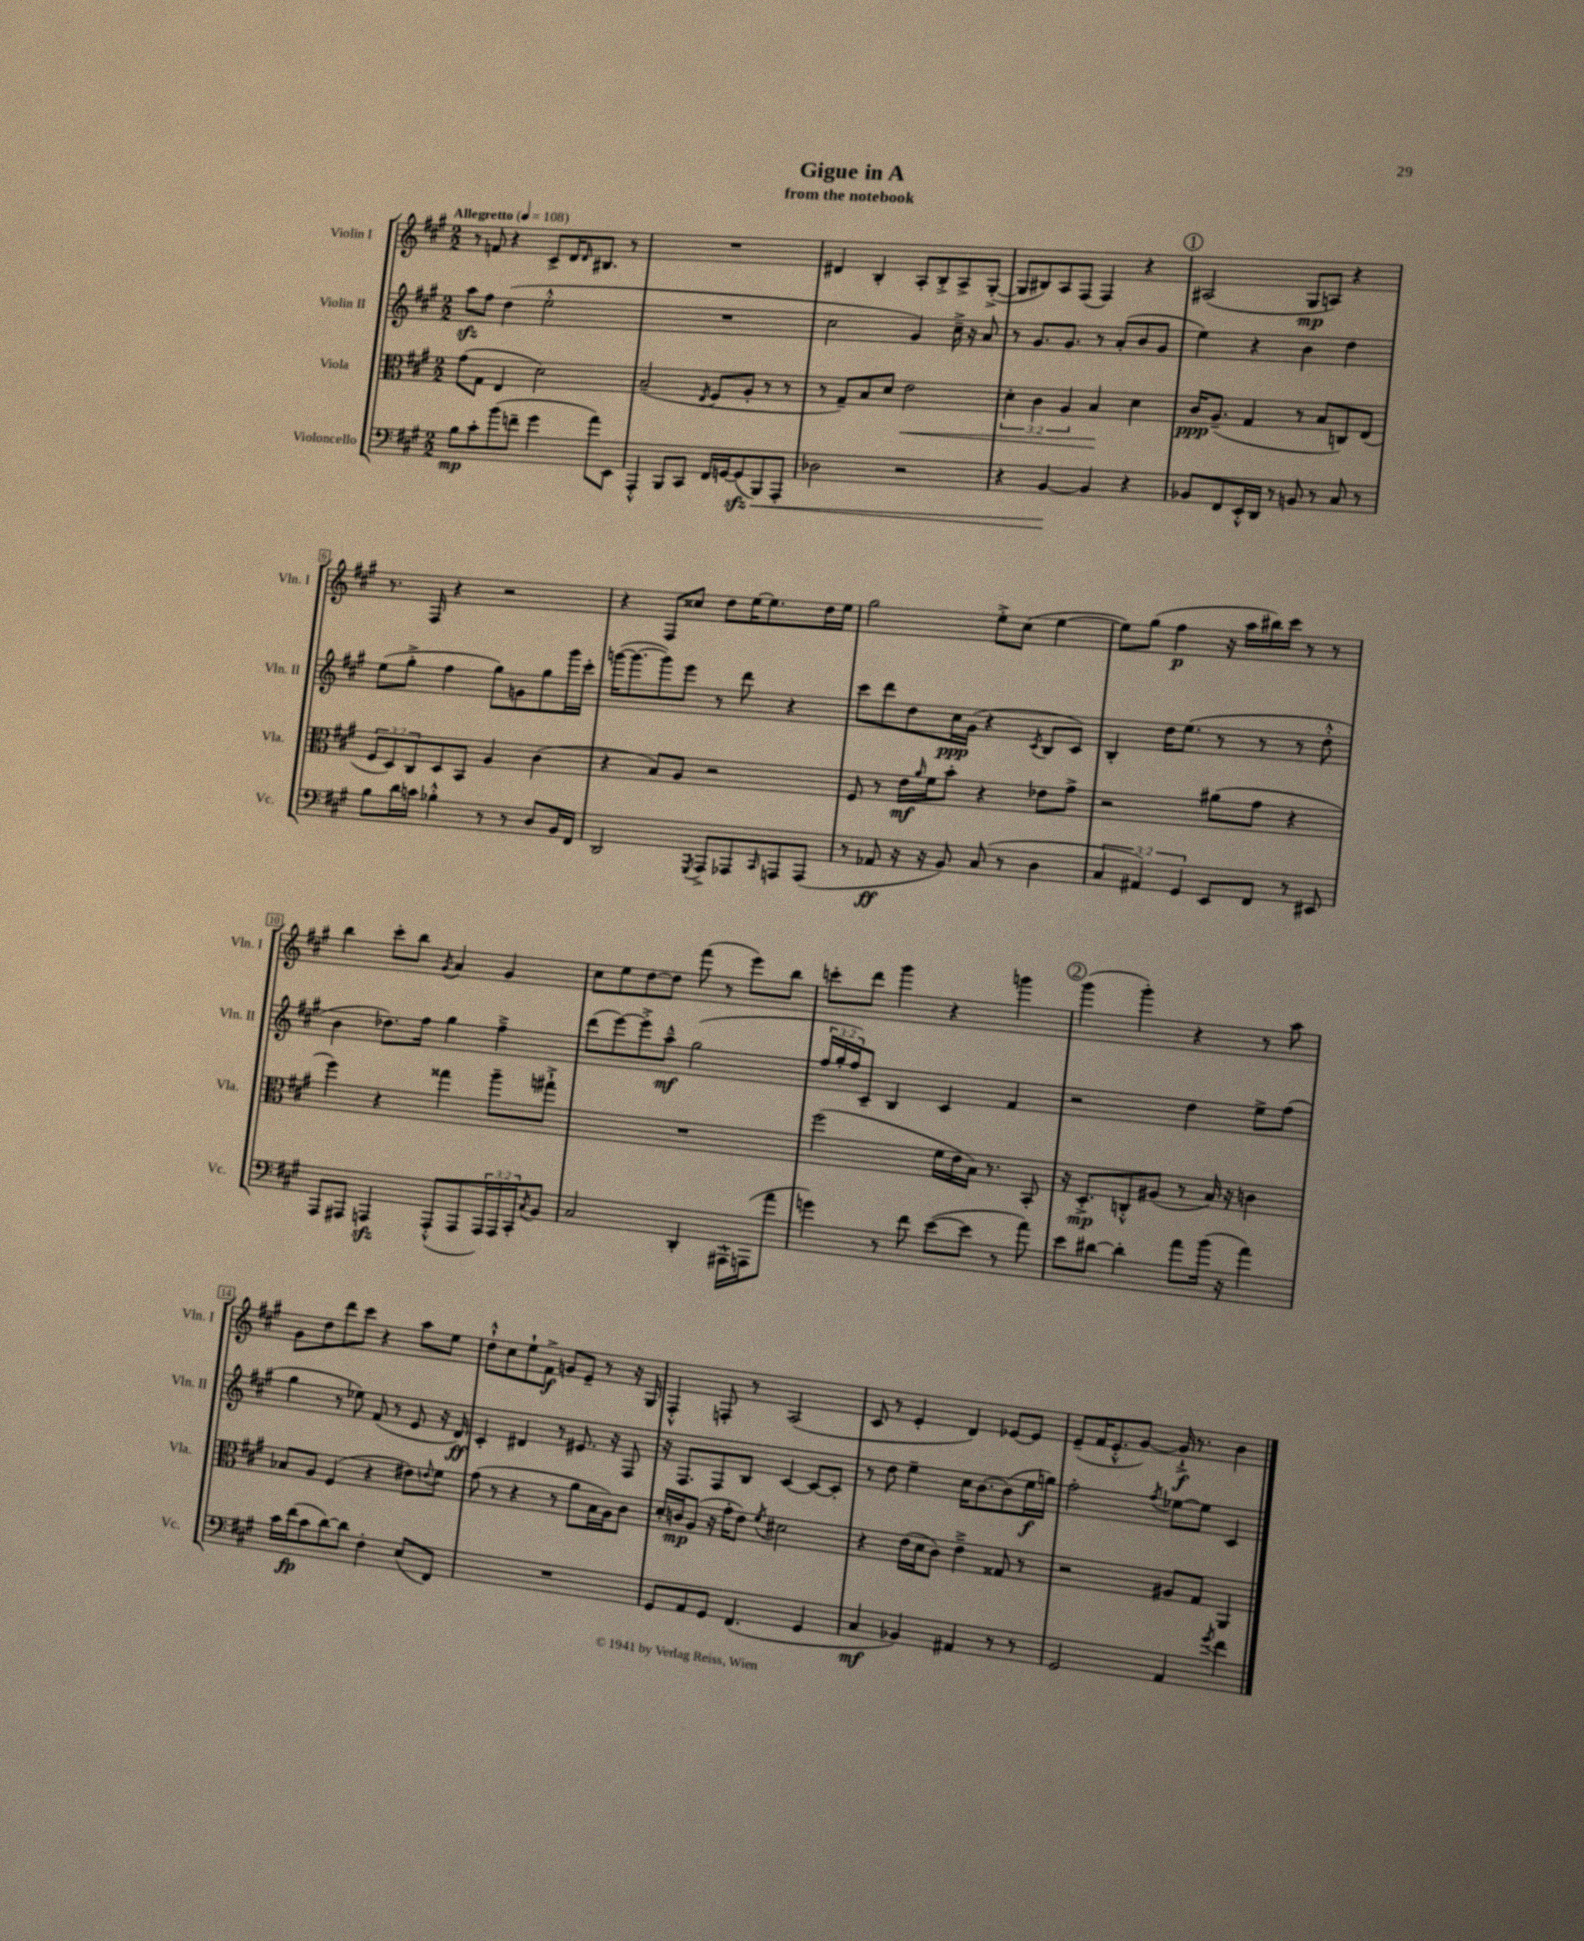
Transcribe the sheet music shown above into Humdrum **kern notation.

**kern	**kern	**kern	**kern
*staff4	*staff3	*staff2	*staff1
*clefF4	*clefC3	*clefG2	*clefG2
*k[f#c#g#]	*k[f#c#g#]	*k[f#c#g#]	*k[f#c#g#]
*M2/2	*M2/2	*M2/2	*M2/2
*MM108	*MM108	*MM108	*MM108
8B\L	(8g#\L	8aa\L	8r
8c#'\	8G#\J	8ff#\J	8f/
(8b\	4E/	(4dd\	4r
8f~\J	.	.	.
4g#\	2d\)	2ee'^^\	8c#^/L
.	.	.	16d/K
.	.	.	16qqd/
.	.	.	8.B#/J
8a\L)	.	.	.
8EE\J	.	.	8r
=	=	=	=
4AAA'^^/	(2B~/	1r	1r
8BBB/L	.	.	.
8CC#/J	.	.	.
.	8qE/	.	.
16FF#/LL	8F#/L	.	.
[16GG/J	.	.	.
(8GG/]	8A'/J	.	.
8BBB/)	8r	.	.
8AAA'/J	8r	.	.
=	=	=	=
2D-\	8r	2cc#\	4d#/
.	8G#~/L)	.	.
.	8B/	.	4B'/
.	8d/J	.	.
2r	2e\	4g#/)	8A'/L
.	.	.	8B'^/
.	.	16cc#~^\	8A^/
.	.	16r	.
.	.	8a/	([8G#'^/J
=	=	=	=
4r	6d'\	8r	8G#/]L
.	.	8.g#/L	8B#/)
.	6c#\	.	.
[4BB/	.	.	8A/
.	.	8.g#/J	.
.	6A/	.	.
.	.	.	(8F#/J
4BB/]	4B/	8r	4F#/)
.	.	(8a'/L	.
4r	4d\	8b/	4r
.	.	8g#/J	.
=	=	=	=
8BB-/L	16c#/LK	4ee\)	(2A#/
.	(8.A~/J	.	.
8FF#/	.	.	.
16EE'^^/L	4G#/	4r	.
16DD/JJ	.	.	.
8r	.	.	.
8BB/	8r	4b\	8G#/L
8r	8B/L	.	8A/J)
8C#/	8C/)	4dd\	4r
8r	(8E/J	.	.
=	=	=	=
8B\L	12F#/L	(8ee\L	8.r
.	12D/)	.	.
16d\L	.	8gg#'^\J	.
.	12C#/	.	.
16c\JJ	.	.	16F#/
4B-'^^\	8D/	4ff#\	4r
.	8BB/J	.	.
8r	4A/	8gg#\L)	2r
8r	.	8g\	.
8D/L	(4c#\	8gg#\	.
16BB/L	.	16ggg#\L	.
16FF#/JJ	.	16ccc#'\JJ	.
=	=	=	=
2DD/	4r	([16ggg\LK	4r
.	.	8.ggg\_	.
.	8B/L)	8ggg\])	8F#/L
.	8A/J	8eee\J	8cc##/J
8qGGG#/	.	.	.
8AAA^/L	2r	8r	8dd\L
8AAA-/	.	8ddd\	[16ee\K
.	.	.	8.ee\]
16qqCC#/	.	.	.
8AAA/	.	4r	.
(8AAA/J	.	.	16dd\L
.	.	.	16ee\JJ
=	=	=	=
8r	8F#/	8ccc#\L	2gg#\
8AA-/	8r	8ddd\	.
16r	16e\LL	8dd\	.
.	16qqa/	.	.
16r	16f#\J	.	.
8BB/)	8b'\J	16cc#\L	.
.	.	(16g#\JJ	.
(8C#/	4r	4r	8ee'^\L
8r	.	.	(8cc#\J
.	.	8qc#/	.
4D\	8e-\L	8B/L	[4ee\
.	8g#^\J	8c#/J)	.
=	=	=	=
6C#/	2r	4B'/	8ee\]L)
.	.	.	(8gg#\J
6AA#/)	.	.	.
.	.	16dd\LK	4ff#\
.	.	(8.ee\J	.
6GG#/	.	.	.
8EE/L	(8a#\L	8r	16r
.	.	.	16aa\LL
8FF#/J	8g#\J	8r	16bb#\)
.	.	.	16ccc#\JJ
8r	4r	8r	8r
8EE#/	.	8dd'^^\	8r
=	=	=	=
8AAA/L	4ff#\)	4b\	4bb\
8AAA#/J	.	.	.
4AAA/	4r	8.dd-\L)	8ccc#'\L
.	.	.	8bb\J
.	.	16ff#\Jk	.
.	.	.	8qg#/
(8AAA'^^/L	4gg##\	4gg#\	4a/
8AAA/	.	.	.
24AAA/L)	8aa~\L	4ff#~^\	4g#/
24AAA/	.	.	.
24CC#'/J	.	.	.
8qC#/	.	.	.
8BB/J	8gg#`^\J	.	.
=	=	=	=
2C#/	1r	(8ddd\L	8cc#\L
.	.	[8eee\)	8ee\
.	.	8eee'^\]	[8dd\
.	.	8aa~^^\J	8dd\]J
4DD'/	.	(2gg#\	(8fff#\
.	.	.	8r
16AAA#^^\LL	.	.	8eee\L)
(16AAA\J	.	.	.
8a\J	.	.	8bb\J
=	=	=	=
4g\)	(2ff#\	24ff#/LL	8ccc'\L
.	.	24gg#'/	.
.	.	24ff#/J)	.
.	.	8c#~/J	8ddd\J
8r	.	4B/	4ggg#\
8f#\	.	.	.
([8e\L	16f#\LL	4c#/	4r
.	16e\	.	.
8e\]J	16B\JJ)	.	.
.	8.r	.	.
8r	.	4f#/	4ggg\
8a\)	8BB'/	.	.
=	=	=	=
8e\L	16r	2r	(4ggg#\
.	8.D'^/L	.	.
[8d#\J	.	.	.
4d#'\]	8C'^^/	.	4ggg#'\)
.	(8A#/J	.	.
8a\L	8r	4dd\	4r
(16b\Jk	16B/)	.	.
16r	16r	.	.
4a\)	4c\	8ee^\L	8r
.	.	(8ff#\J	8aa\
=	=	=	=
16c#\LL	8B-/L	4gg#\	8g#\L
(16f#\J	.	.	.
8c#\	8A/J	.	8dd\
[8d\)	(4F#/	8r	8ddd\
8d\]J	.	8ee-\)	8ccc#\J
4F#'\	4r	(8f#/	4r
.	.	8r	.
(8E/L	8e#\L)	8e/	8aa\L
.	8qqe/	.	.
8FF#/J)	8f#\J	16r	8ee\J
.	.	16d/)	.
=	=	=	=
1r	(8g#\	4c#'/	8dd`^^\L
.	8r	.	8cc#\
.	4r	4d#/	8ee`\
.	.	.	8f#^\J
.	8r	8r	8g/L
.	8a\L	8.e#/	8e~/J
.	16B\L	.	8r
.	16A\J)	16r	.
.	8c#\J	8F#/	16r
.	.	.	16G#/
=	=	=	=
8GG#/L	16d'/LL	16r	4F#'^^/
.	16c/J	8.F#/L	.
8AA/	(8A/J	.	.
8GG#/J	16r	8F#/	8F'/
.	16g#'\LK	.	.
(4.FF#/	8e\J)	8B/J	8r
.	8qf#/	.	.
.	2d#\	[4c#/	(2A/
4GG#/	.	8c#/_L	.
.	.	8c#'/]J	.
=	=	=	=
4C#/	4r	8r	8c#/
.	.	8dd\	8r
4BB-/)	(16e\LL	4ee~\	4e'/
.	16d\J	.	.
.	8c#\J)	.	.
4AA#/	4e~^\	16cc#\LK	4d/)
.	.	[8.b\	.
8r	8G##/	(8b\]	[8e-/L
8r	8r	16ee\L	8e-/]J
.	.	16gg\JJ)	.
=	=	=	=
2GG#/	2r	2ff#'\	(8e~/L
.	.	.	16f#/K
.	.	.	8.e'^^/
.	.	.	[8g#/J)
.	.	8qff#/	.
4AA/	8A#/L	[8ee-\L	16g#`^/]
.	.	.	8.r
.	8G#/J	8ee-\]J	.
8qg#/	.	.	.
4f#\	4AA/	4c#/	4b\
==	==	==	==
*-	*-	*-	*-
